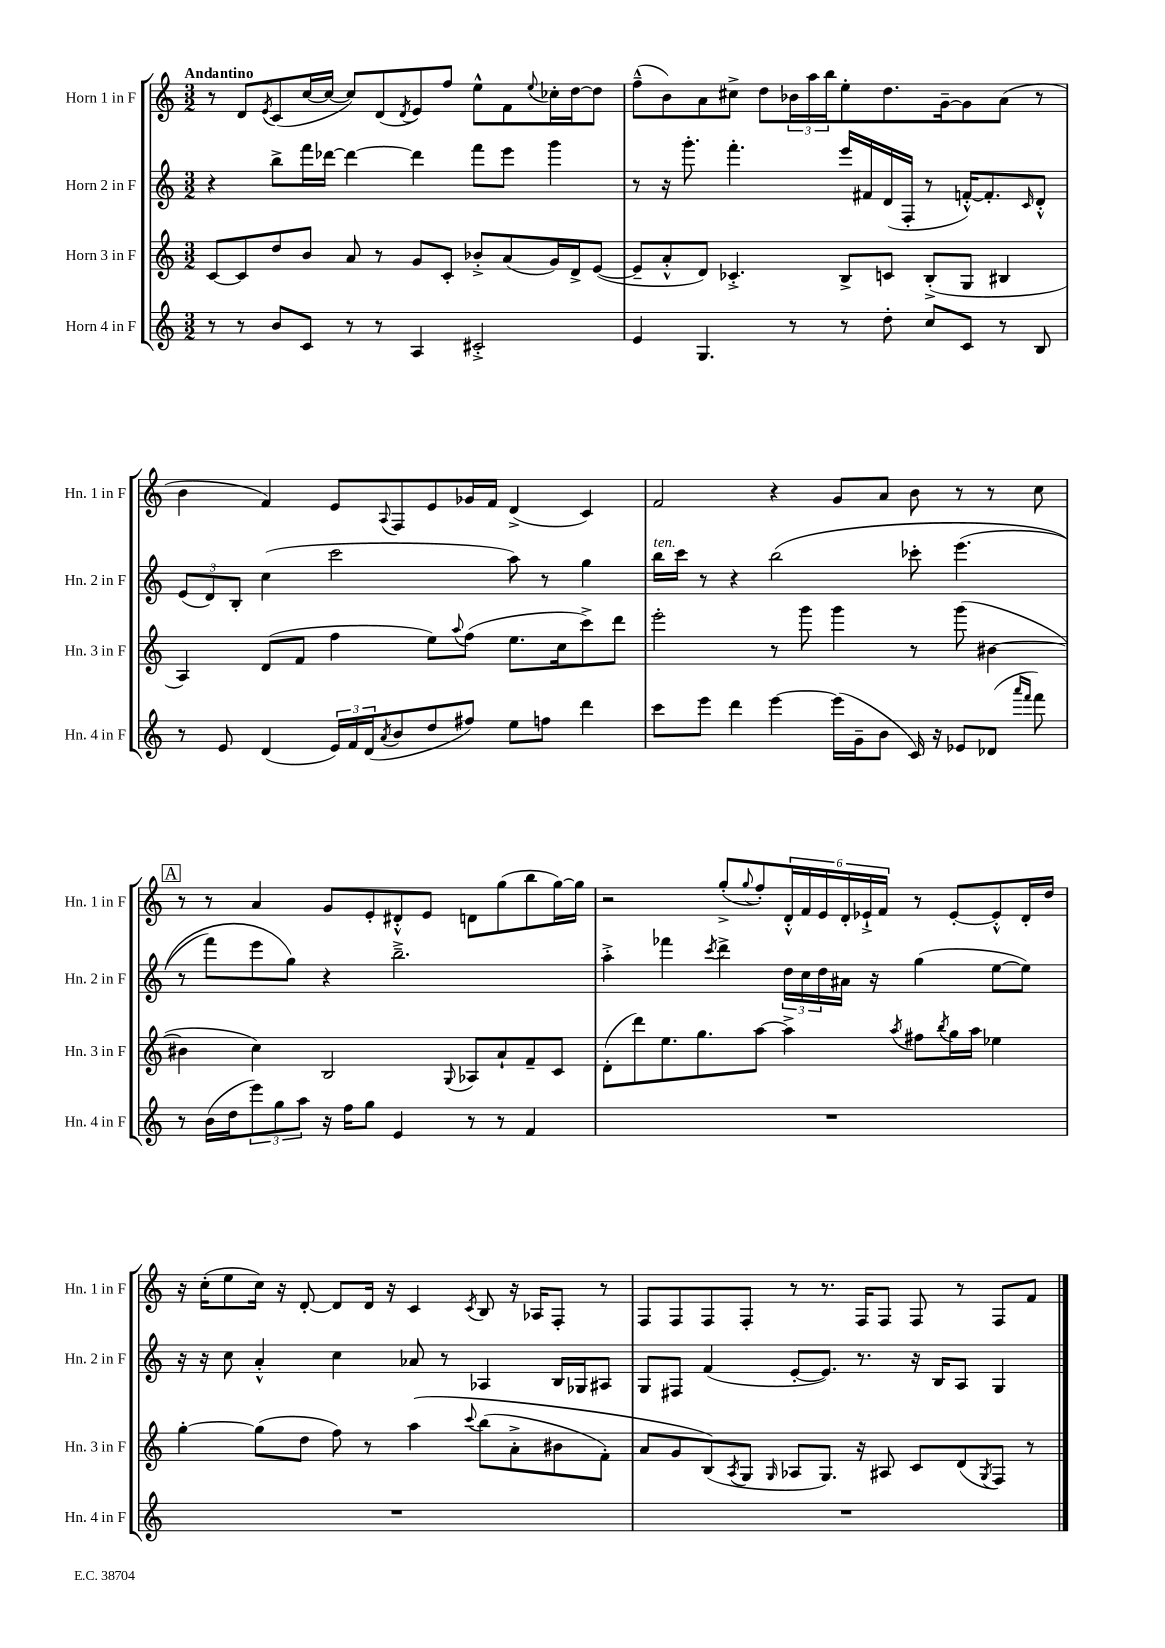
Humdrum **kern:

**kern	**kern	**kern	**kern
*staff4	*staff3	*staff2	*staff1
*clefG2	*clefG2	*clefG2	*clefG2
*k[]	*k[]	*k[]	*k[]
*M3/2	*M3/2	*M3/2	*M3/2
8r	[8c	4r	8r
8r	8c]	.	8d
.	.	.	8qe
8b	8dd	8bb^	(8c
8c	8b	16fff	[16cc
.	.	[16ddd-	16cc_
8r	8a	4ddd-_	8cc])
8r	8r	.	(8d
.	.	.	8qd
4A	8g	4ddd-]	8e)
.	8c'	.	8ff
2c#'^	8b-'^	8fff	8ee^^
.	(8a	8eee	8f
.	.	.	8qqee
.	16g)	4ggg	16cc-'
.	16d^	.	[16dd
.	([8e	.	8dd]
=	=	=	=
4e	8e~]	8r	(8ff~^^
.	8a'^^	16r	8b)
.	.	8.ggg'	.
4.G	8d)	.	8a
.	4.c-'^	4.fff'	8cc#^
.	.	.	8dd
8r	.	.	24b-
.	.	.	24aa
.	.	.	24bb
8r	8B^	16eee	8ee'
.	.	16f#	.
8dd'	8c	(16d	8.dd
.	.	16F'	.
8cc	(8B'^	8r	.
.	.	.	[16g~
8c	8G	[16f'^^)	8g]
.	.	8.f']	.
8r	4B#	.	(8a
.	.	16qqc	.
8B	.	8d'^^	8r
=	=	=	=
8r	4A)	(12e	4b
.	.	12d)	.
8e	.	.	.
.	.	12B'	.
(4d	(8d	(4cc	4f)
.	8f	.	.
24e)	4ff	2ccc	8e
24f	.	.	.
(24d	.	.	.
8qa	.	.	8qqA
8b	.	.	8F
8dd	8ee)	.	8e
.	8qqaa	.	.
8ff#)	(8ff	.	16g-
.	.	.	16f
8ee	8.ee	8aa)	(4d^
8ff	.	8r	.
.	16cc	.	.
4ddd	8ccc^)	4gg	4c)
.	8ddd	.	.
=	=	=	=
8ccc	2eee'	16bb	2f
.	.	16ccc	.
8eee	.	8r	.
4ddd	.	4r	.
[4eee	8r	&(2bb	4r
.	8ggg	.	.
(16eee]	4ggg	.	8g
16g~	.	.	.
8b	.	.	8a
16c)	8r	8ccc-'	8b
16r	.	.	.
8e-	(8ggg	(4.eee	8r
(8d-	[4b#	.	8r
16qqaaa	.	.	.
16qqfff	.	.	.
8fff)	.	.	8cc
=	=	=	=
8r	4b#]	8r	8r
(16b	.	8fff)	8r
16dd	.	.	.
12eee)	4cc)	8eee	4a
12gg	.	.	.
.	.	8gg&)	.
12aa	.	.	.
16r	2B	4r	8g
16ff	.	.	.
8gg	.	.	8e'
4e	.	2.bb~^	8d#'^^
.	.	.	8e
.	8qqG	.	.
8r	8A-	.	8d
8r	8a`	.	(8gg
4f	8f~	.	8bb
.	8c	.	[16gg)
.	.	.	16gg]
=	=	=	=
1.r	(8d'	4aa'^	2r
.	8ddd)	.	.
.	8.ee	4fff-	.
.	8.gg	.	.
.	.	8qccc	.
.	.	4ddd^	(8gg'^
.	.	.	8qqgg
.	[8aa	.	8ff')
.	4aa^]	24dd	24d'^^
.	.	24cc	24f
.	.	24dd	24e
.	.	16a#	24d'
.	.	.	24e-`^
.	.	16r	.
.	.	.	24f
.	8qaa	.	.
.	8ff#	(4gg	8r
.	8qbb	.	.
.	16gg	.	[8e-'
.	16aa	.	.
.	4ee-	[8ee	8e-'^^]
.	.	8ee])	16d'
.	.	.	16dd
=	=	=	=
1.r	[4gg'	16r	16r
.	.	16r	(16cc'
.	.	8cc	8ee
.	(8gg]	4a'^^	16cc)
.	.	.	16r
.	8dd	.	[8d'
.	8ff)	4cc	8d]
.	8r	.	16d
.	.	.	16r
.	&(4aa	8a-	4c
.	.	8r	.
.	8qqccc	.	8qc
.	(8bb	4A-	8B
.	8a'^	.	16r
.	.	.	16A-
.	8b#	16B	8F'
.	.	16G-	.
.	8f')	8A#	8r
=	=	=	=
1.r	8a	8G	8F
.	8g	8F#	8F
.	(8B&)	(4f	8F
.	8qA	.	.
.	8G	.	8F'
.	16qqG	.	.
.	8A-	[8e'	8r
.	8.G)	8.e])	8.r
.	16r	8.r	16F
.	8A#	.	8F
.	8c	16r	8F
.	.	16B	.
.	(8d	8A	8r
.	8qG	.	.
.	8F)	4G	8F
.	8r	.	8f
==	==	==	==
*-	*-	*-	*-
